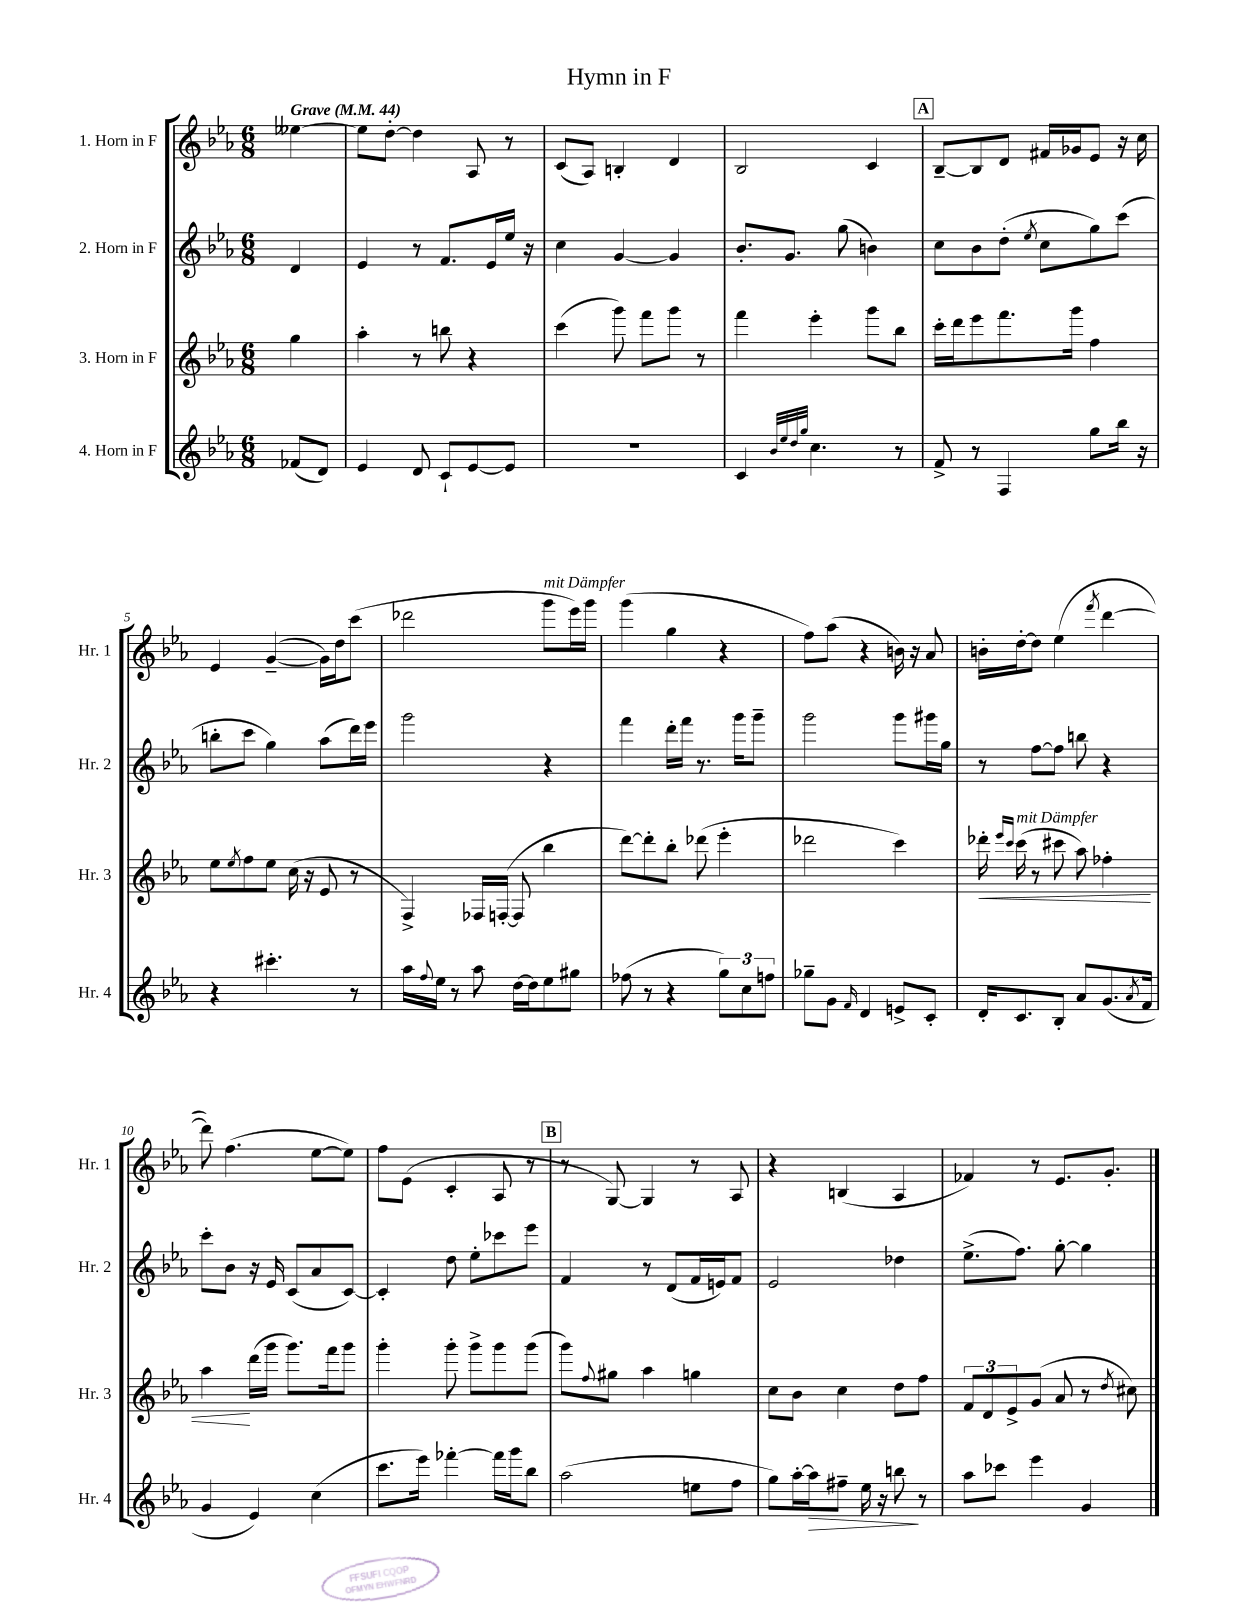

**kern	**dynam	**kern	**dynam	**kern	**kern
*part4	*part4	*part3	*part3	*part2	*part1
*staff4	*staff4	*staff3	*staff3	*staff2	*staff1
*I"4. Horn in F	*	*I"3. Horn in F	*	*I"2. Horn in F	*I"1. Horn in F
*I'Hr. 4	*	*I'Hr. 3	*	*I'Hr. 2	*I'Hr. 1
*clefG2	*	*clefG2	*	*clefG2	*clefG2
*k[b-e-a-]	*	*k[b-e-a-]	*	*k[b-e-a-]	*k[b-e-a-]
*M6/8	*	*M6/8	*	*M6/8	*M6/8
*MM44	*	*MM44	*	*MM44	*MM44
=	=	=	=	=	=
!	!	!	!	!	!LO:TX:a:B:t=Grave
(8f-X/L	.	4gg\	.	4d/	[4ee--X\
8d/J)	.	.	.	.	.
=1	=1	=1	=1	=1	=1
4e-/	.	4aa-'\	.	4e-/	8ee--\L]
.	.	.	.	.	[8dd'\J
8d/	.	8r	.	8r	4dd\]
8c`/L	.	8bbn\	.	8.f/L	.
[8e-/	.	4r	.	.	8A-/
.	.	.	.	16e-/L	.
8e-/J]	.	.	.	16ee-/JJ	8r
.	.	.	.	16r	.
=2	=2	=2	=2	=2	=2
2.r	.	(4ccc\	.	4cc\	(8c/L
.	.	.	.	.	8A-/J)
.	.	8ggg\)	.	[4g/	4Bn'/
.	.	8fff\L	.	.	.
.	.	8ggg\J	.	4g/]	4d/
.	.	8r	.	.	.
=3	=3	=3	=3	=3	=3
4c/	.	4fff\	.	8.b-'/L	2B-/
.	.	.	.	8.g/J	.
32qqb-/LLL	.	.	.	.	.
32qqee-/	.	.	.	.	.
32qqdd/	.	.	.	.	.
32qqgg/JJJ	.	.	.	.	.
4.cc\	.	4eee-'\	.	.	.
.	.	.	.	(8gg\	.
.	.	8ggg\L	.	4bn\)	4c/
8r	.	8bb-\J	.	.	.
!!LO:REH:place=s1:t=A
=4	=4	=4	=4	=4	=4
8f^/	.	16ccc'\LL	.	8cc\L	[8B-~/L
.	.	16ddd\J	.	.	.
8r	.	8eee-\	.	8b-\	8B-/]
4F/	.	8.fff\	.	(8dd'\J	8d/J
.	.	.	.	8qee-/	.
.	.	.	.	8cc\L	16f#X/LL
.	.	16ggg\Jk	.	.	16g-X/J
8gg\L	.	4ff\	.	8gg\)	8e-/J
16bb-\Jk	.	.	.	(8ccc\J	16r
16r	.	.	.	.	16cc\
!!LO:LB:g=z
=5	=5	=5	=5	=5	=5
4r	.	8ee-\L	.	8bbn'\L	4e-/
.	.	8qee-/	.	.	.
.	.	8ff\	.	8ccc\J	.
4.ccc#X'\	.	8ee-\J	.	4gg\)	([4g~/
.	.	(16cc\	.	.	.
.	.	16r	.	.	.
.	.	8e-/	.	(8aa-\L	16g\LL])
.	.	.	.	.	16dd\J
8r	.	8r	.	16ddd\L)	(8ccc\J
.	.	.	.	16eee-\JJ	.
=6	=6	=6	=6	=6	=6
16aa-\LL	.	4F^/)	.	2ggg\	2ddd-X\
8qqff/	.	.	.	.	.
16ee-\JJ	.	.	.	.	.
8r	.	.	.	.	.
8aa-\	.	16F-X/LL	.	.	.
.	.	([16Fn'/JJ	.	.	.
[16dd\LL	.	8F/]	.	.	.
16dd\J]	.	.	.	.	.
!	!	!	!	!	!LO:TX:a:i:t=mit Dämpfer
8ee-\	.	4bb-\	.	4r	8ggg\L
8gg#X\J	.	.	.	.	16eee-\L)
.	.	.	.	.	16ggg\JJ
=7	=7	=7	=7	=7	=7
(8ff-X\	.	[8ddd\L)	.	4fff\	(4ggg\
8r	.	8ddd'\]	.	.	.
4r	.	8bb-'\J	.	16ddd'\LL	4gg\
.	.	.	.	16fff\JJ	.
.	.	(8ddd-X\	.	8.r	.
12gg\L)	.	4eee-'\	.	.	4r
.	.	.	.	16ggg\KL	.
12cc\	.	.	.	.	.
.	.	.	.	8ggg~\J	.
12ffn\J	.	.	.	.	.
=8	=8	=8	=8	=8	=8
8gg-X~\L	.	2ddd-X\	.	2ggg\	8ff\L)
8g\J	.	.	.	.	(8aa-\J
16qqf/	.	.	.	.	.
4d/	.	.	.	.	4r
8en^/L	.	4ccc\)	.	8ggg\L	16bn\)
.	.	.	.	.	16r
8c'/J	.	.	.	16ggg#X\L	8a-/
.	.	.	.	16gg\JJ	.
=9	=9	=9	=9	=9	=9
!	!	!	!LO:HP:b	!	!
16d'/KL	.	16ddd-X'\	<	8r	16bn'\LL
.	.	16qqeee-/LL	.	.	.
.	.	16qqccc/JJ	.	.	.
!	!	!LO:TX:a:i:t=mit Dämpfer	!	!	!
8.c/	.	(16ccc\	.	.	[16dd'\J
.	.	8r	.	[8ff\L	8dd\J]
8B-'/J	.	8ccc#X\	.	8ff\J]	(4ee-\
8a-/L	.	8aa-\)	.	8bbn\	.
.	.	.	.	.	8qfff/
(8.g/	.	4ff-X'\	.	4r	[4ddd\
8qa-/	.	.	.	.	.
16f/Jk	.	.	.	.	.
!!LO:LB:g=z
=10	=10	=10	=10	=10	=10
4g/	.	4aa-\	.	8ccc'\L	8ddd\])
.	.	.	.	8b-\J	(4.ff\
4e-/)	.	(16ddd\LL	[	16r	.
.	.	16ggg\JJ	.	16e-/	.
.	.	8.ggg\L)	.	(8c/L	.
(4cc\	.	.	.	8a-/	[8ee-\L
.	.	16fff\k	.	.	.
.	.	8ggg\J	.	[8c/J)	8ee-\J])
=11	=11	=11	=11	=11	=11
8.ccc\L	.	4ggg'\	.	4c'/]	8ff\L
.	.	.	.	.	(8e-\J
16eee-\Jk)	.	.	.	.	.
[4fff-X'\	.	8ggg'\	.	8dd\	4c'/
.	.	8ggg^\L	.	8ee-'\L	.
16fff-\LL]	.	8ggg\	.	8ccc-X\	8A-/
16ggg\J	.	.	.	.	.
8bb-\J	.	(8ggg\J	.	8eee-\J	8r
!!LO:REH:place=s1:t=B
=12	=12	=12	=12	=12	=12
(2aa-\	.	8ggg\L)	.	4f/	8r
.	.	8qqff/	.	.	.
.	.	8gg#X\J	.	.	[8G/)
.	.	4aa-\	.	8r	4G/]
.	.	.	.	(8d/L	.
8een\L	.	4ggn\	.	16f/L	8r
.	.	.	.	16en/J)	.
8ff\J	.	.	.	8f/J	8A-/
=13	=13	=13	=13	=13	=13
8gg\L)	.	8cc\L	.	2e-/	4r
[16aa-'\L	.	8b-\J	.	.	.
!	!LO:HP:b	!	!	!	!
16aa-\J]	>	.	.	.	.
8ff#X~\J	.	4cc\	.	.	(4Bn/
16ee-\	.	.	.	.	.
16r	.	.	.	.	.
8bbn\	.	8dd\L	.	4dd-X\	4A-/
8r	]	8ff\J	.	.	.
=14	=14	=14	=14	=14	=14
8aa-\L	.	12f/L	.	(8.ee-^\L	4f-X/)
.	.	12d/	.	.	.
8ccc-X\J	.	.	.	.	.
.	.	12e-^/	.	.	.
.	.	.	.	8.ff\J)	.
4eee-\	.	(8g/J	.	.	8r
.	.	8a-/	.	[8gg'\	8.e-/L
4g/	.	8r	.	4gg\]	.
.	.	.	.	.	8.g'/J
.	.	8qdd/	.	.	.
.	.	8cc#X\)	.	.	.
==	==	==	==	==	==
*-	*-	*-	*-	*-	*-
